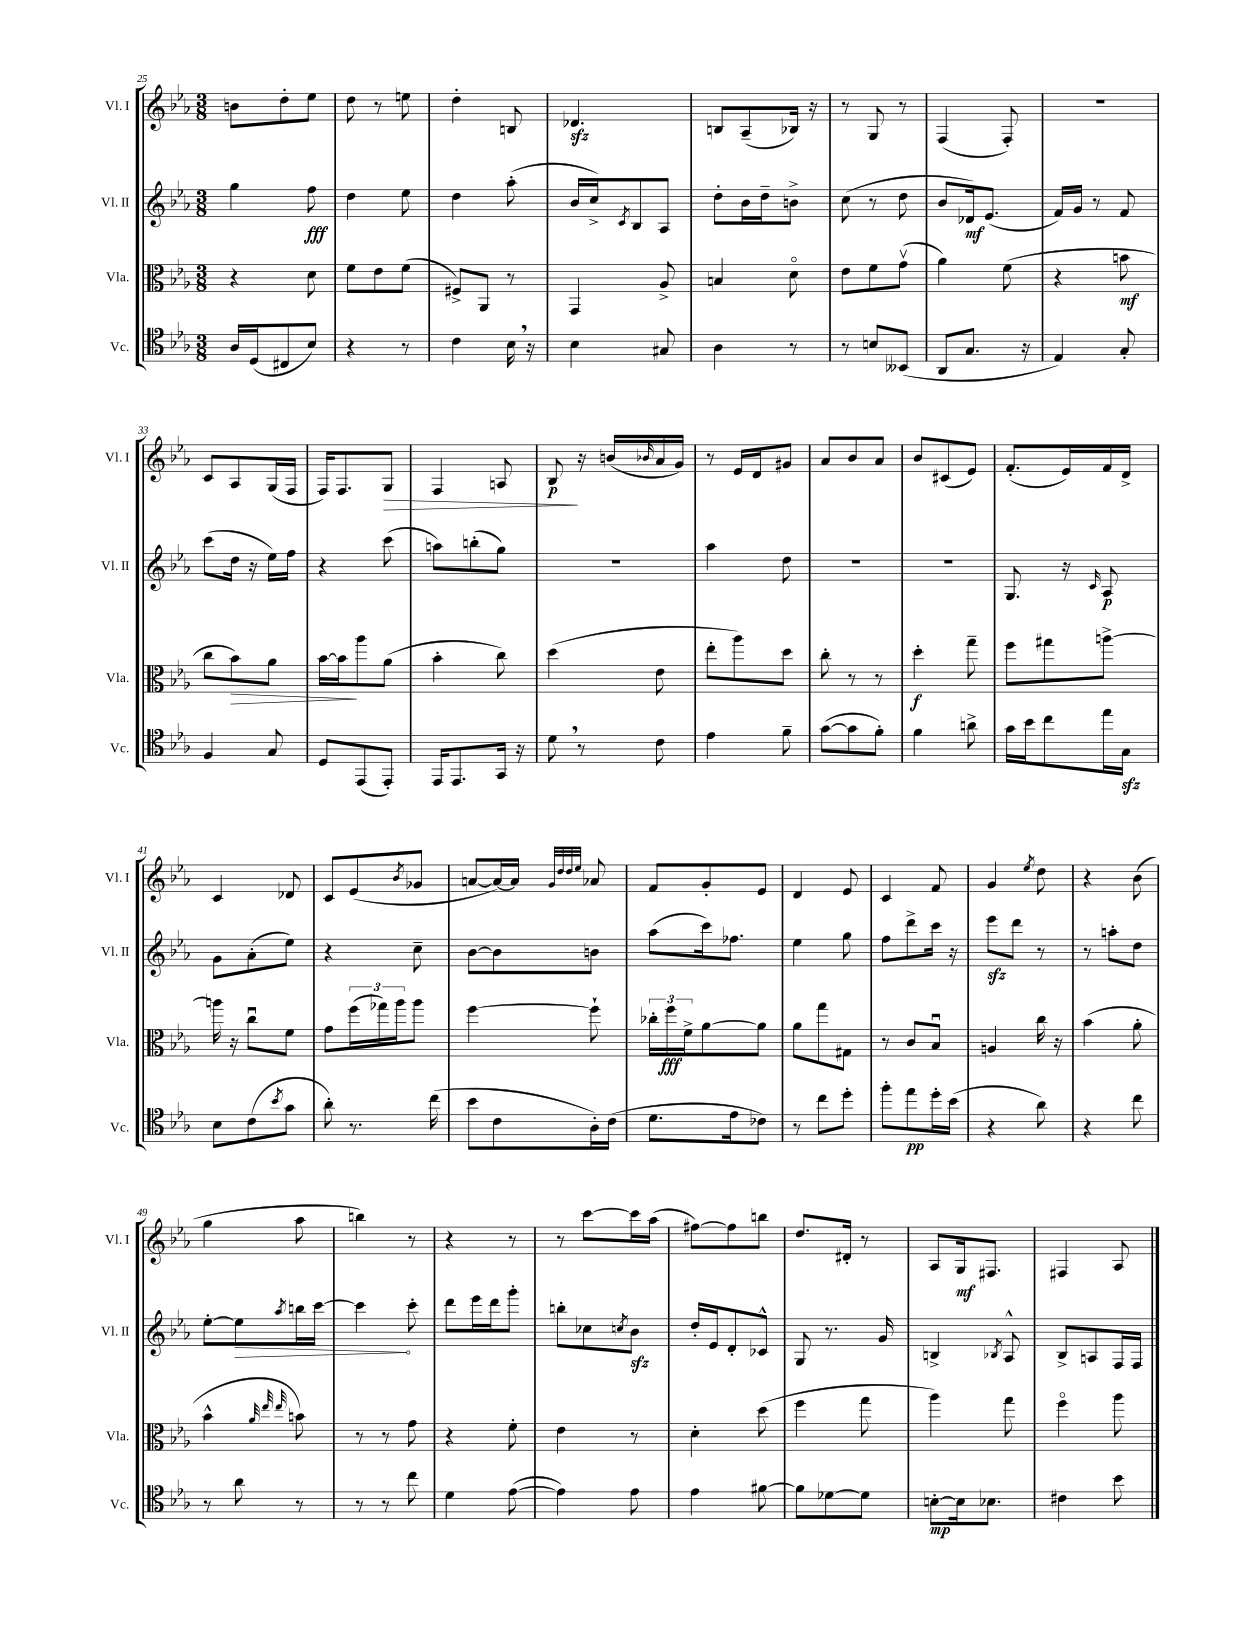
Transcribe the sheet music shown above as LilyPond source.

<<
\new StaffGroup <<
\new Staff = "s0" \with { instrumentName = "Vl. I" shortInstrumentName = "Vl. I" } {
    \clef treble \key ees \major \numericTimeSignature \time 3/8
    b'8 d''8-. ees''8 |
    d''8 r8 e''8 |
    d''4-. b8 |
    des'4.\sfz |
    b8 aes8--( bes16) r16 |
    r8 g8 r8 |
    f4( f8-.) |
    R4. |
    c'8 aes8 g16( f16 |
    f16) f8. g8\> |
    f4 a8 |
    bes8\p\! r16 b'16( \grace { bes'16 } aes'16 g'16) |
    r8 ees'16 d'16 gis'8 |
    aes'8 bes'8 aes'8 |
    bes'8 cis'8( ees'8) |
    f'8.-.( ees'16) f'16 d'16-> |
    c'4 des'8 |
    c'8 ees'8( \acciaccatura { bes'8 } ges'8 |
    a'8~ a'16~) a'16 \grace { g'32 d''32 d''32 ees''32 } aes'8 |
    f'8 g'8-. ees'8 |
    d'4 ees'8 |
    c'4 f'8 |
    g'4 \acciaccatura { ees''8 } d''8 |
    r4 bes'8( |
    g''4 aes''8 |
    b''4) r8 |
    r4 r8 |
    r8 c'''8~ c'''16 aes''16( |
    fis''8~) fis''8 b''8 |
    d''8. dis'16-. r8 |
    aes8 g16\mf fis8. |
    fis4 aes8 \bar "|." |
}
\new Staff = "s1" \with { instrumentName = "Vl. II" shortInstrumentName = "Vl. II" } {
    \clef treble \key ees \major \numericTimeSignature \time 3/8
    g''4 f''8\fff |
    d''4 ees''8 |
    d''4 aes''8-.( |
    bes'16 c''16->) \acciaccatura { c'8 } bes8 aes8 |
    d''8-. bes'16 d''16-- b'8-> |
    c''8( r8 d''8 |
    bes'8 des'16\mf) ees'8.( |
    f'16) g'16 r8 f'8 |
    c'''8( d''16 r16 ees''16) f''16 |
    r4 c'''8( |
    a''8) b''8-.( g''8) |
    R4. |
    aes''4 d''8 |
    R4. |
    R4. |
    g8. r16 \grace { c'16 } aes8\p |
    g'8 aes'8-.( ees''8) |
    r4 c''8-- |
    bes'8~ bes'8 b'8 |
    aes''8( c'''16) fes''8. |
    ees''4 g''8 |
    f''8 d'''8-> c'''16 r16 |
    ees'''8\sfz d'''8 r8 |
    r8 a''8-. d''8 |
    ees''8~-. \once \override Hairpin.circled-tip = ##t ees''8\> \acciaccatura { aes''8 } b''16 c'''16~ |
    c'''4\! c'''8-. |
    d'''8 ees'''16 d'''16 g'''8-. |
    b''8-. ces''8 \acciaccatura { c''8 } bes'8\sfz |
    d''16-. ees'16 d'8-. ces'8-^ |
    g8 r8. g'16 |
    b4-> \acciaccatura { bes8 } aes8-^ |
    bes8-> a8 f16 f16 \bar "|." |
}
\new Staff = "s2" \with { instrumentName = "Vla." shortInstrumentName = "Vla." } {
    \clef alto \key ees \major \numericTimeSignature \time 3/8
    r4 d'8 |
    f'8 ees'8 f'8( |
    fis8->) aes,8 r8 |
    g,4 aes8-> |
    b4 d'8\flageolet |
    ees'8 f'8 g'8\upbow( |
    aes'4) f'8( |
    r4 b'8\mf |
    c''8 bes'8\>) aes'8 |
    bes'16~ bes'16\! aes''8 aes'8( |
    bes'4-. c''8) |
    d''4( ees'8 |
    ees''8-. aes''8) d''8 |
    c''8-. r8 r8 |
    d''4-.\f g''8-- |
    f''8 gis''8 a''8~-> |
    a''16 r16 c''8\downbow f'8 |
    g'8 \tuplet 3/2 { f''16( ges''16) aes''16 } aes''8 |
    f''4~ f''8-! |
    \tuplet 3/2 { ces''16-. f''16\fff f'16-> } aes'8~ aes'8 |
    aes'8 g''8 gis8 |
    r8 c'8 bes8\downbow |
    a4 c''16 r16 |
    bes'4( aes'8-. |
    bes'4-^ \grace { aes'32 ees''32 ees''32 } b'8) |
    r8 r8 g'8 |
    r4 f'8-. |
    ees'4 r8 |
    d'4-. d''8( |
    f''4 g''8 |
    aes''4) g''8 |
    f''4\flageolet aes''8 \bar "|." |
}
\new Staff = "s3" \with { instrumentName = "Vc." shortInstrumentName = "Vc." } {
    \clef tenor \key ees \major \numericTimeSignature \time 3/8
    aes16 d16( cis8 bes8) |
    r4 r8 |
    c'4 bes16 \breathe r16 |
    bes4 gis8 |
    aes4 r8 |
    r8 b8 beses,8( |
    aes,8 g8. r16 |
    ees4) g8-. |
    f4 g8 |
    d8 ees,8( ees,8-.) |
    ees,16 ees,8. g,16 r16 |
    d'8 \breathe r8 c'8 |
    ees'4 f'8-- |
    g'8~( g'8 f'8-.) |
    f'4 a'8-> |
    g'16 bes'16 c''8 ees''16 g16\sfz |
    bes8 c'8( \acciaccatura { bes'8 } g'8 |
    aes'8-.) r8. c''16( |
    bes'8 c'8 aes16-.) c'16( |
    d'8. ees'16 ces'8) |
    r8 c''8 d''8-. |
    f''8-. ees''8\pp d''16-. bes'16( |
    r4 aes'8) |
    r4 c''8 |
    r8 aes'8 r8 |
    r8 r8 c''8 |
    d'4 ees'8~( |
    ees'4) ees'8 |
    ees'4 fis'8~ |
    fis'8 des'8~ des'8 |
    b8~-.\mp b16 bes8. |
    cis'4 bes'8 \bar "|." |
}
>>
>>
\layout { \context { \Score currentBarNumber = #25 } }
